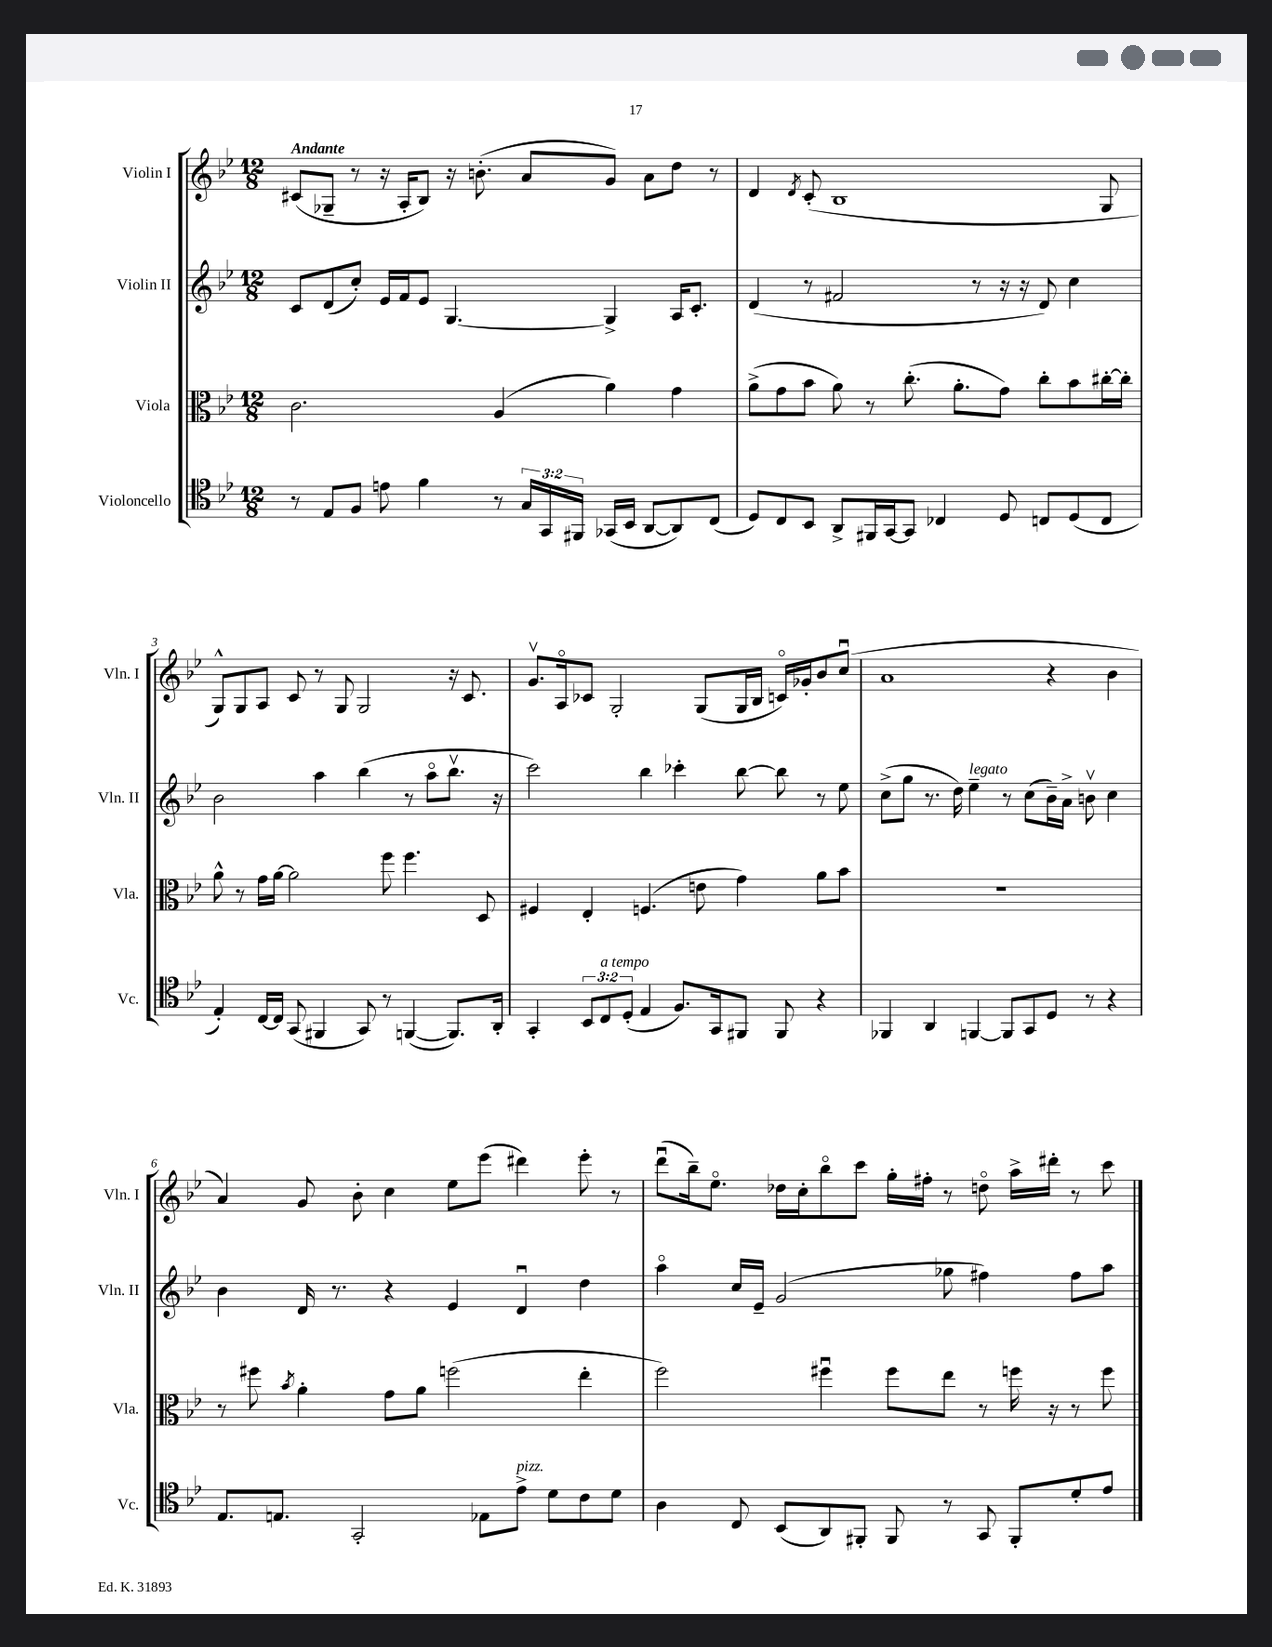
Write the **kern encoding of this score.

**kern	**kern	**kern	**kern
*staff4	*staff3	*staff2	*staff1
*clefC4	*clefC3	*clefG2	*clefG2
*k[b-e-]	*k[b-e-]	*k[b-e-]	*k[b-e-]
*M12/8	*M12/8	*M12/8	*M12/8
8r	2.c	8c	(8c#
8E-	.	(8d	8G-~
8F	.	8cc')	8r
8e	.	16e-	16r
.	.	16f	16A'
4f	.	8e-	8B-)
.	.	[4.G	16r
.	.	.	(8.b'
8r	(4A	.	.
24G	.	.	8a
24GG	.	.	.
24FF#	.	.	.
(16GG-	4a)	4G^]	8g)
16BB-	.	.	.
[8AA	.	.	8a
8AA])	4g	16A	8dd
.	.	8.c'	.
(8C	.	.	8r
=	=	=	=
8D)	(8a^	(4d	4d
8C	8g	.	.
.	.	.	8qd
8BB-	8b-	8r	(8c'
8AA^	8a)	2f#	1B-
16FF#	8r	.	.
[16GG	.	.	.
8GG]	(8.cc'	.	.
4C-	.	.	.
.	8.a'	.	.
.	.	8r	.
8D	8g)	16r	.
.	.	16r	.
8C	8cc'	8d)	.
(8D	8b-	4cc	.
8C	[16cc#'	.	8G
.	16cc#']	.	.
=	=	=	=
4E-')	8a^^	2b-	8G^^)
.	8r	.	8G
[16C	16g	.	8A
16C]	[16a	.	.
(8GG	2a]	.	8c
4FF#	.	4aa	8r
.	.	.	8G
8GG)	.	(4bb-	2G
8r	8ff	.	.
([4FF	4.ff	8r	.
.	.	8aao	.
8.FF])	.	8.bb-v	16r
.	.	.	8.c
.	8D	.	.
16AA'	.	16r	.
=	=	=	=
4GG'	4F#	2ccc)	8.gv
.	.	.	16Ao
12BB-	4E-'	.	8c-
12C	.	.	.
.	.	.	2G'
(12D'	.	.	.
4E-	(4.F	4bb-	.
8.F)	.	4ccc-'	.
.	8e	.	(8G
16GG	.	.	.
8FF#	4g)	[8bb-	16G
.	.	.	16B-
8FF#	.	8bb-]	16co)
.	.	.	16g-'
4r	8a	8r	8b-
.	8b-	8ee-	(8ccu
=	=	=	=
4FF-	1.r	(8cc^	1a
.	.	8gg	.
4AA	.	8.r	.
.	.	16dd)	.
[4FF	.	4ee-~	.
8FF]	.	8r	.
8GG	.	(8cc	.
8D	.	16b-~)	4r
.	.	16a^	.
8r	.	8bv	.
4r	.	4cc	4b-
=	=	=	=
8.E-	8r	4b-	4a)
.	8ff#	.	.
8.E	.	.	.
.	8qb-	.	.
.	4a'	16d	8g
.	.	8.r	.
2GG'	.	.	8b-'
.	8g	4r	4cc
.	8a	.	.
.	(2ff	4e-	8ee-
8E-	.	.	(8eee-
8e-^	.	4du	4ddd#)
8d	.	.	.
8c	4ee-'	4dd	8eee-'
8d	.	.	8r
=	=	=	=
4A	2ff)	4aao	(8dddu
.	.	.	16bb-~)
.	.	.	8.ee-o
8C	.	16cc	.
.	.	16e-~	.
(8BB-	.	(2g	16dd-
.	.	.	16cc'
8AA)	4ff#u	.	8bb-o
8FF#'	.	.	8ccc
8FF#	8ff#	.	16gg'
.	.	.	16ff#'
8r	8ee-	8gg-	8r
8GG	8r	4ff#)	8ddo
8FF#'	16ff	.	16aa^
.	16r	.	16ddd#'
8d'	8r	8ff#	8r
8e-	8ff	8aa	8ccc
==	==	==	==
*-	*-	*-	*-
